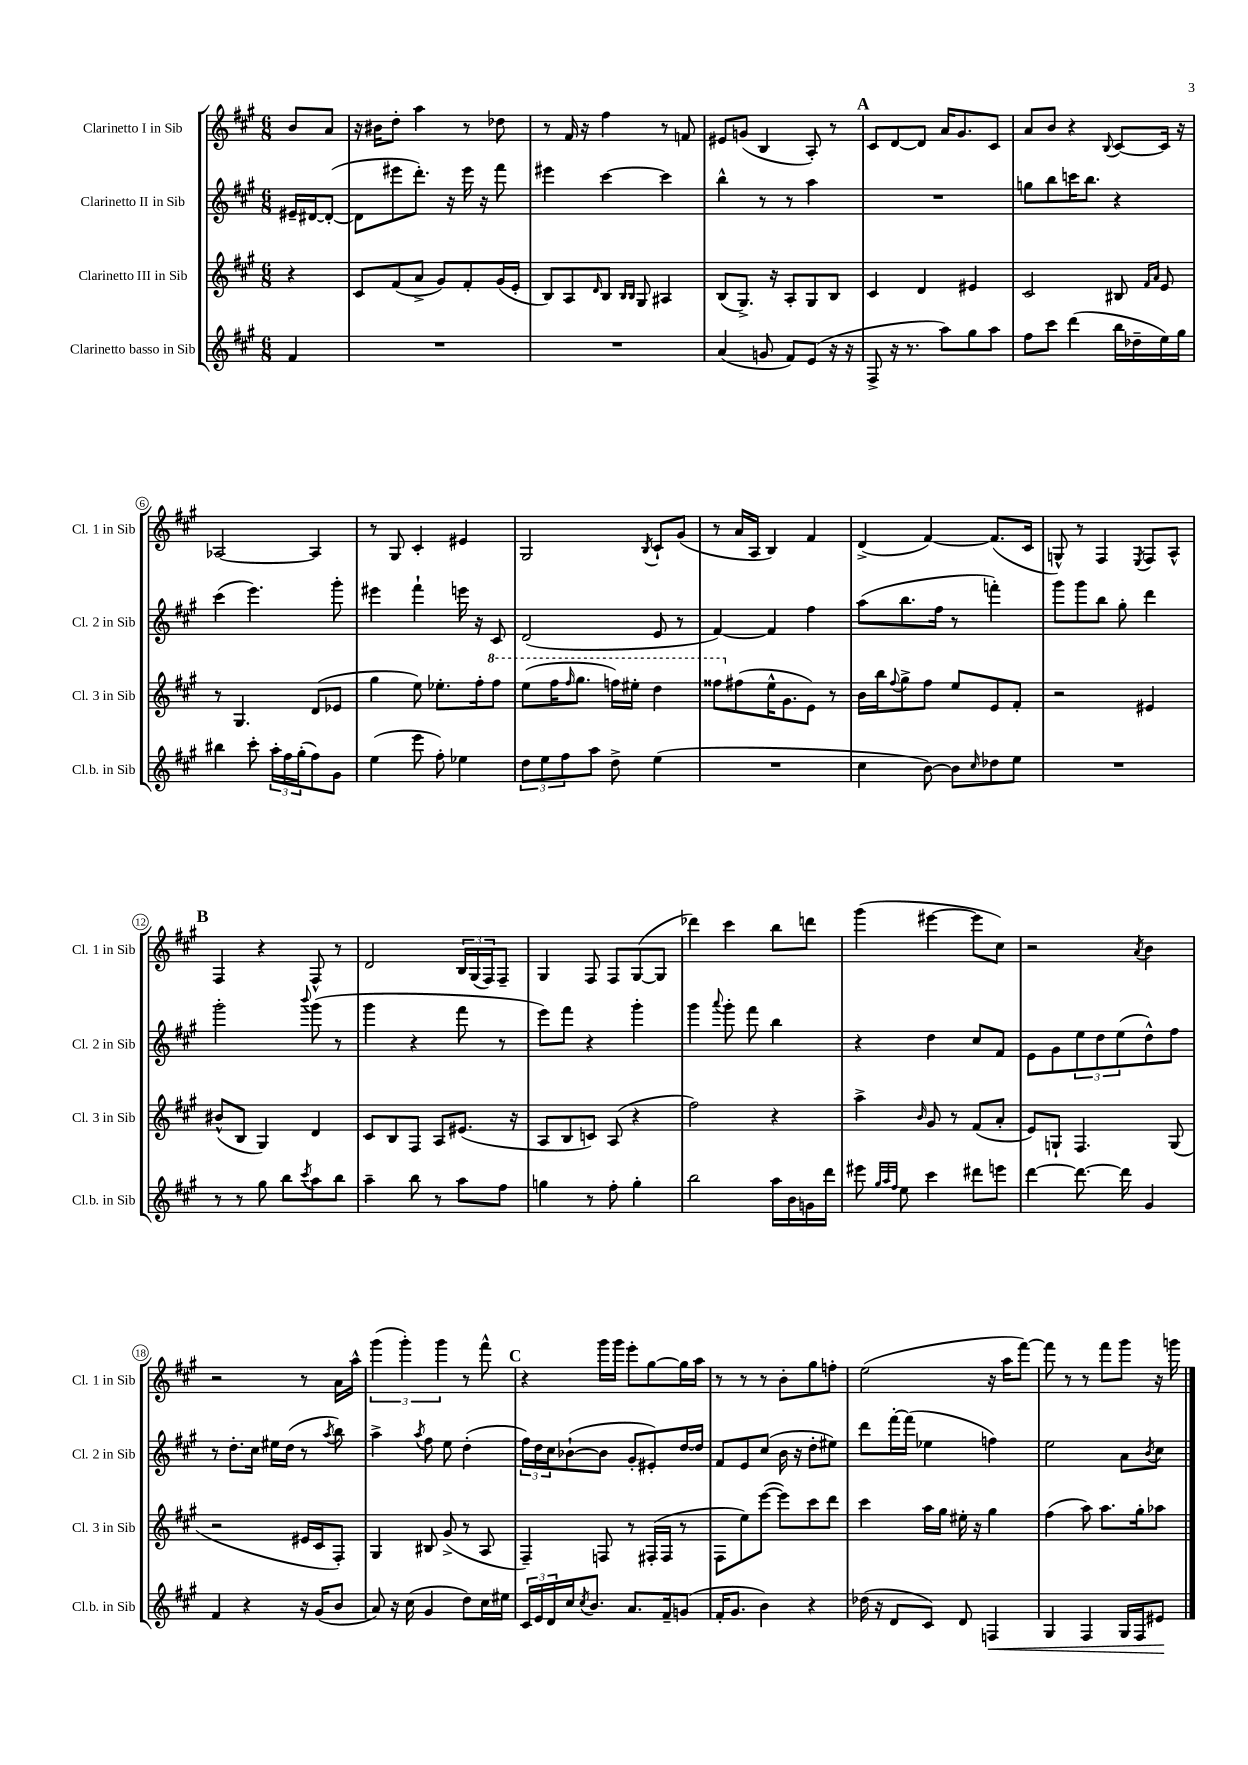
<<
\new StaffGroup <<
\new Staff = "s0" \with { instrumentName = "Clarinetto I in Sib" shortInstrumentName = "Cl. 1 in Sib" } {
    \clef treble \key a \major \numericTimeSignature \time 6/8 \partial 4
    b'8 a'8 |
    r16 bis'16 d''8-. a''4 r8 des''8 |
    r8 fis'16 r16 fis''4 r8 f'8 |
    eis'8 g'8( b4 a8-.) r8 |
    \mark \markup { \bold "A" } cis'8 d'8~ d'8 a'16 gis'8. cis'8 |
    a'8 b'8 r4 \appoggiatura { b8 } cis'8~ cis'16 r16 |
    aes2~ aes4 |
    r8 gis8 cis'4-. eis'4 |
    gis2 \acciaccatura { b8 } cis'8-! gis'8( |
    r8 a'16 a16 b4) fis'4 |
    d'4->( fis'4~) fis'8.( cis'16 |
    g8-^) r8 fis4 \acciaccatura { e8 } fis8 a8-^ |
    \mark \markup { \bold "B" } fis4 r4 fis8-^ r8 |
    d'2 \tuplet 3/2 { b16 gis16( fis16) } fis8-- |
    gis4 fis8 fis8 gis8~( gis8 |
    des'''4) cis'''4 b''8 d'''8 |
    gis'''4( eis'''4~ eis'''8 cis''8) |
    r2 \acciaccatura { a'8 } b'4 |
    r2 r8 a'16 a''16-^ |
    \tuplet 3/2 { gis'''4( gis'''4-.) gis'''4 } r8 fis'''8-^ |
    \mark \markup { \bold "C" } r4 gis'''16 gis'''16 e'''8-. gis''8~ gis''16 a''16 |
    r8 r8 r8 b'8-. gis''8 f''8-. |
    e''2( r16 a''16 fis'''8~) |
    fis'''8 r8 r8 fis'''8 gis'''8 r16 g'''16 \bar "|." |
}
\new Staff = "s1" \with { instrumentName = "Clarinetto II in Sib" shortInstrumentName = "Cl. 2 in Sib" } {
    \clef treble \key a \major \numericTimeSignature \time 6/8 \partial 4
    eis'16-- dis'16~ dis'8~-.( |
    dis'8 eis'''8 d'''8.-.) r16 eis'''16 r16 fis'''8 |
    eis'''4 cis'''4~ cis'''4 |
    b''4-^ r8 r8 a''4 |
    \mark \markup { \bold "A" } R2. |
    g''8 b''8 c'''16 b''8. r4 |
    cis'''4( e'''4.) gis'''8-. |
    eis'''4 fis'''4-! e'''16 r16 cis'8 |
    d'2( e'8 r8 |
    fis'4~) fis'4 fis''4 |
    a''8( b''8. fis''16 r8 f'''4-.) |
    gis'''8 gis'''8 b''8 gis''8-. d'''4 |
    \mark \markup { \bold "B" } gis'''2-. \appoggiatura { b'''8 } gis'''8( r8 |
    gis'''4 r4 fis'''8 r8 |
    e'''8) fis'''8 r4 gis'''4-. |
    gis'''4 \appoggiatura { a'''8 } gis'''8-. fis'''8 b''4 |
    r4 d''4 cis''8 fis'8 |
    e'8 gis'8 \tuplet 3/2 { e''8 d''8 e''8( } d''8-^) fis''8 |
    r8 d''8.-. cis''16 eis''16 d''16( r8 \acciaccatura { a''8 } b''8) |
    a''4-> \acciaccatura { a''8 } fis''8 e''8 d''4-.( |
    \mark \markup { \bold "C" } \tuplet 3/2 { fis''16) d''16 cis''16 } bes'8~-!( bes'8 gis'8-. eis'8-.) d''16~ d''16 |
    fis'8 e'8 cis''8( b'16 r16 d''8-. eis''8) |
    d'''8 fis'''16~-. fis'''16( ees''4 f''4) |
    e''2 a'8 \acciaccatura { b'8 } cis''8 \bar "|." |
}
\new Staff = "s2" \with { instrumentName = "Clarinetto III in Sib" shortInstrumentName = "Cl. 3 in Sib" } {
    \clef treble \key a \major \numericTimeSignature \time 6/8 \partial 4
    r4 |
    cis'8 fis'8( a'8-> gis'8) fis'8-. gis'16( e'16-. |
    b8) a8 \grace { d'16 } b8 \grace { b16 b16 } gis8 ais4 |
    b8( gis8.->) r16 a8-. gis8 b8 |
    \mark \markup { \bold "A" } cis'4 d'4 eis'4 |
    cis'2 bis8 \grace { fis'16 a'16 } e'8 |
    r8 gis4. d'8( ees'8 |
    gis''4 e''8) ees''8.-. fis''16-. \ottava #1 fis'''8 |
    e'''8( fis'''16 \grace { fis'''16 } gis'''8. f'''16) eis'''16-. d'''4 |
    fisis'''8 \ottava #0 fis''!8( e''16-^ gis'8. e'8) r8 |
    b'16 b''16 \appoggiatura { fis''8 } gis''8-> fis''8 e''8 e'8 fis'8-. |
    r2 eis'4 |
    \mark \markup { \bold "B" } bis'8-^( b8 gis4) d'4 |
    cis'8 b8 fis8 a8 eis'8.( r16 |
    a8 b8 c'8) a8( r4 |
    fis''2) r4 |
    a''4-> \grace { b'16 } gis'8 r8 fis'8( a'8-. |
    e'8) g8-! fis4. g8( |
    r2 eis'16 cis'16 fis8-.) |
    gis4 bis8 gis'8->( r8 a8 |
    \mark \markup { \bold "C" } fis4--) f8 r8 fis16-.( fis16 r8 |
    fis8 e''8) e'''8~( e'''8) cis'''8 d'''8 |
    cis'''4 a''16 gis''16 eis''16-. r16 gis''4 |
    fis''4( a''8) a''8. gis''16-. aes''8 \bar "|." |
}
\new Staff = "s3" \with { instrumentName = "Clarinetto basso in Sib" shortInstrumentName = "Cl.b. in Sib" } {
    \clef treble \key a \major \numericTimeSignature \time 6/8 \partial 4
    fis'4 |
    R2. |
    R2. |
    a'4( g'8 fis'8) e'8( r16 r16 |
    \mark \markup { \bold "A" } fis8-> r16 r8. a''8) gis''8 a''8 |
    fis''8 cis'''8 d'''4( b''16 des''16-- e''16) gis''16 |
    bis''4 cis'''8-. \tuplet 3/2 { a''16-. fis''16 gis''16-.( } fis''8) gis'8 |
    e''4( e'''8 fis''8-.) ees''4 |
    \tuplet 3/2 { d''8 e''8 fis''8 } a''8 d''8-> e''4( |
    R2. |
    cis''4 b'8~) b'8 \grace { cis''16 } des''8 e''8 |
    R2. |
    \mark \markup { \bold "B" } r8 r8 gis''8 b''8 \acciaccatura { cis'''8 } a''8 b''8 |
    a''4-- b''8 r8 a''8 fis''8 |
    g''4 r8 fis''8-. g''4-. |
    b''2 a''16 b'16 g'16 d'''16 |
    eis'''8 \grace { gis''32 a''32 fis''32 } e''8 cis'''4 dis'''8 e'''8 |
    d'''4~ d'''8.~ d'''16 gis'4 |
    fis'4 r4 r16 gis'16( b'8 |
    a'8) r16 cis''16( gis'4 d''8) cis''16 eis''16 |
    \mark \markup { \bold "C" } \tuplet 3/2 { cis'16 e'16 d'16 } cis''16 \acciaccatura { cis''8 } b'8. a'8. fis'16-- g'8( |
    fis'16-. gis'8. b'4) r4 |
    des''16( r16 d'8 cis'8) d'8 f4\< |
    gis4 fis4 gis16 fis16 eis'8\! \bar "|." |
}
>>
>>
\layout { \context { \Score \override BarNumber.stencil = #(make-stencil-circler 0.1 0.3 ly:text-interface::print) } }
